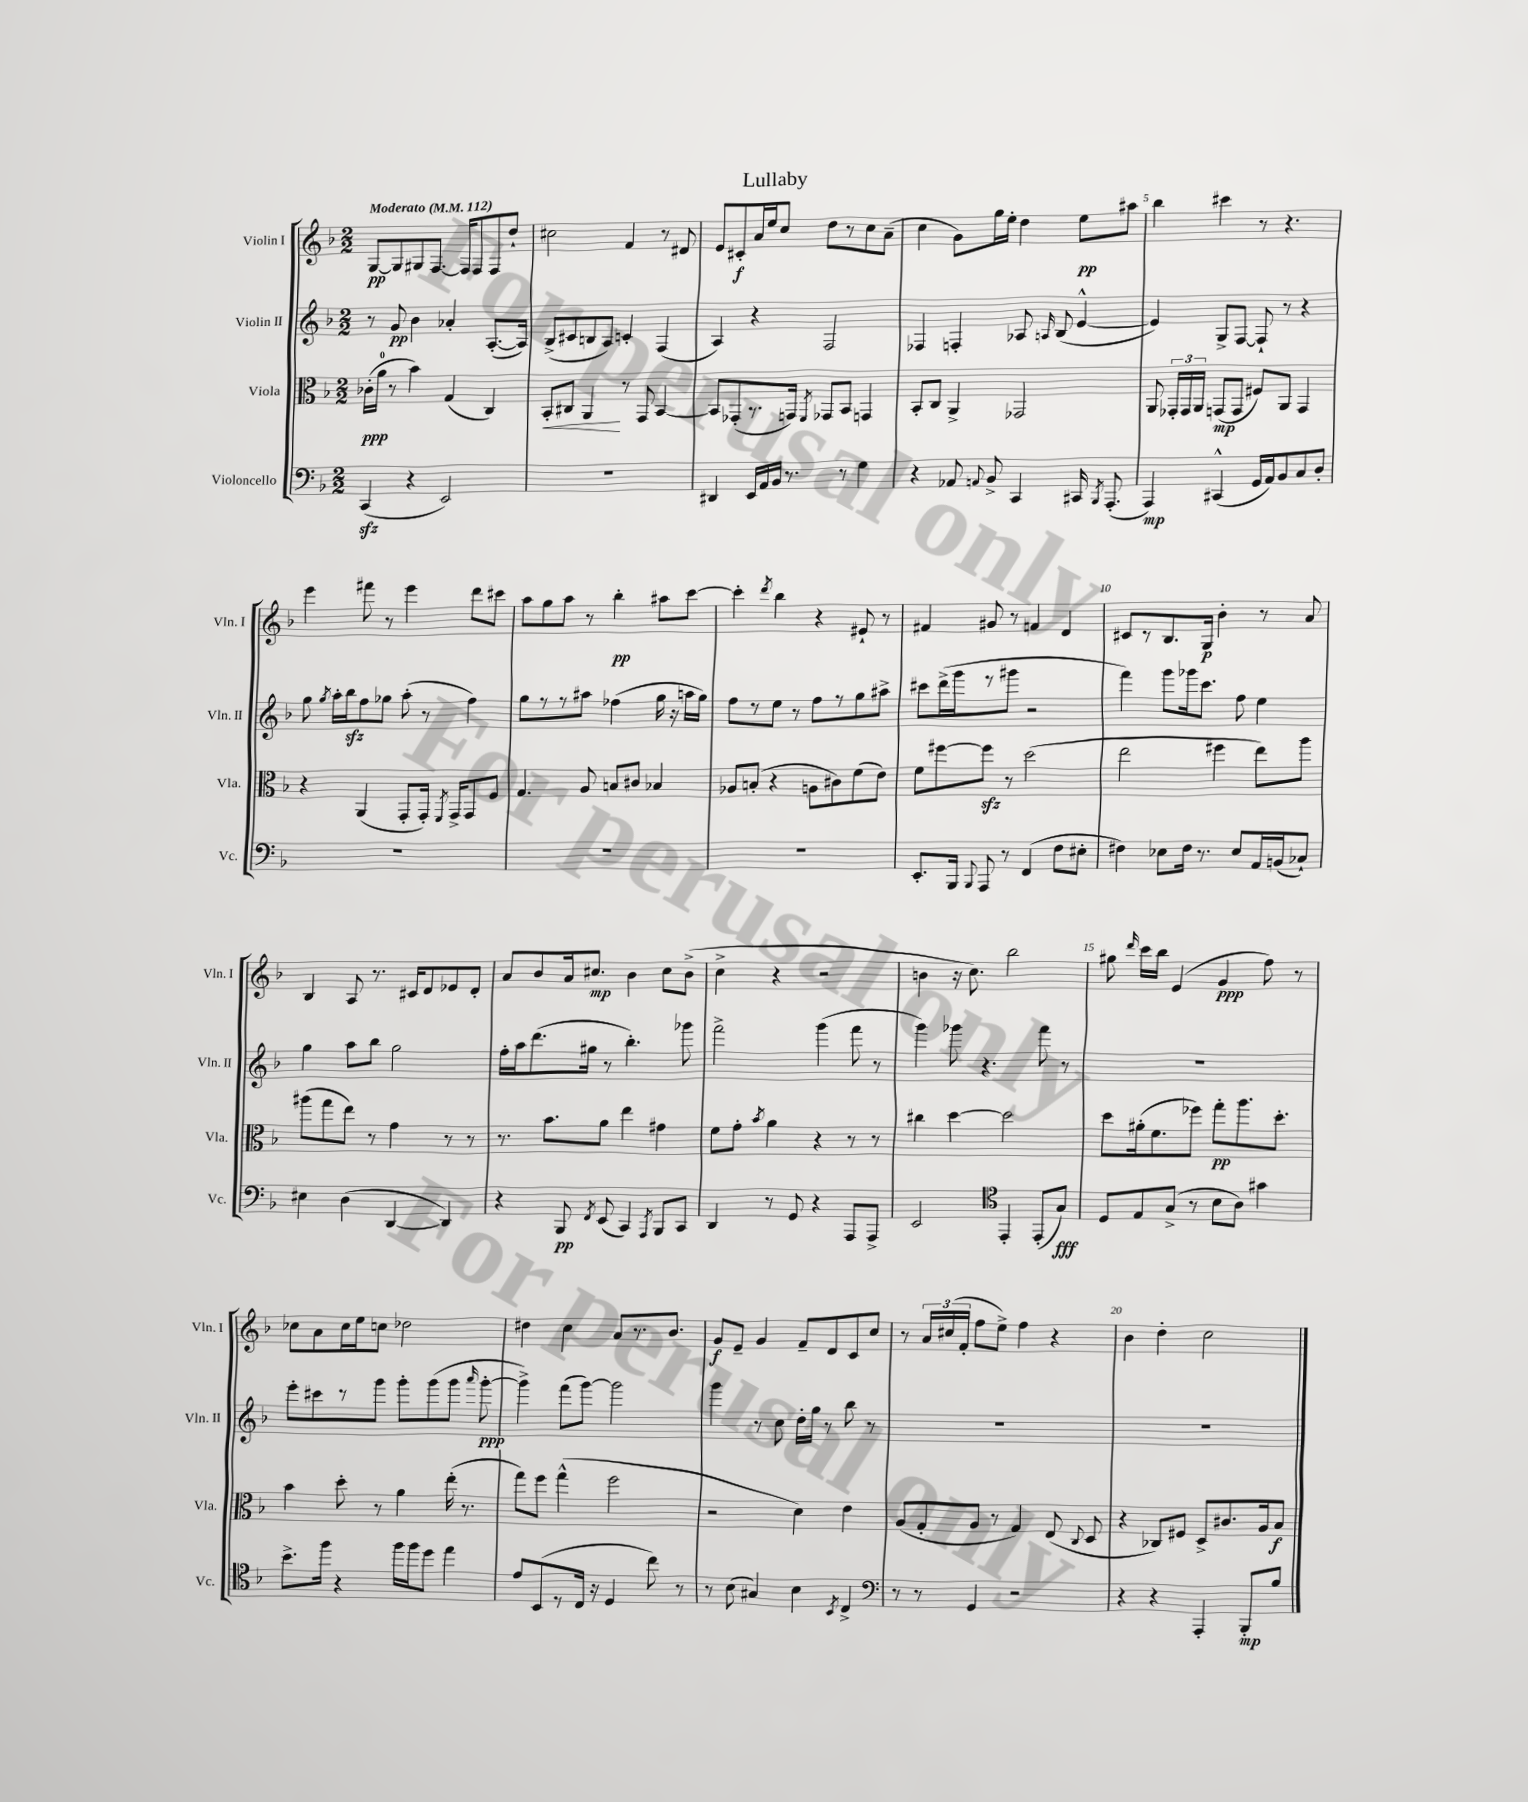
\header { title = "Lullaby" }
<<
\new StaffGroup <<
\new Staff = "s0" \with { instrumentName = "Violin I" shortInstrumentName = "Vln. I" } {
    \clef treble \key f \major \numericTimeSignature \time 2/2 \tempo "Moderato" 4 = 112
    \autoBeamOff g8[~\pp g8 gis8 f8.]~ f16[ f8 f8 d''8]-! |
    cis''2 f'4 r8 dis'8 |
    e'8[ cis'8-.\f a'16 e''16 c''8] d''8[ r8 c''8 a'8]--( |
    c''4 g'8[) g''16 e''16]-. d''4 e''8[\pp ais''8] |
    bes''4 cis'''4 r8 r4. |
    e'''4 fis'''8 r8 e'''4 d'''8[ cis'''8] |
    a''8[ g''8 a''8] r8 bes''4-.\pp ais''8[ c'''8]~ |
    c'''4-. \acciaccatura { d'''8 } bes''4 r4 eis'8-! r8 |
    fis'4 gis'8 r8 f'4 d'4 |
    cis'8[ r8 bes8. g16]\p bes'4-. r8 a'8 |
    bes4 a8 r8. cis'16[ d'8 ees'8 d'8]-. |
    a'8[ bes'8 a'16 cis''8.]\mp bes'4 cis''8[ bes'8]->( |
    c''4-> r4 r2 |
    b'4 r16 c''8.) bes''2 |
    gis''8 \grace { d'''16 } c'''16[ bes''16] e'4( g'4\ppp f''8) r8 |
    ces''8[ a'8 ces''16 e''16 c''8] des''2 |
    dis''4 c''4 a'8[ r8. bes'8.] |
    g'8[\f e'8]-- g'4 f'8[-- d'8 c'8 c''8] |
    r8 \tuplet 3/2 { a'16[ cis''16( f'16]-. } f''8[ e''8]->) f''4 r4 |
    bes'4 d''4-. c''2 \bar "|." |
}
\new Staff = "s1" \with { instrumentName = "Violin II" shortInstrumentName = "Vln. II" } {
    \clef treble \key f \major \numericTimeSignature \time 2/2
    \autoBeamOff r8 g'8\pp bes'4 aes'4-. a8.[~-.( a16]) |
    bes8[->( cis'8 b8 a8]) c'4-. f4( |
    a4) r4 f2 |
    fes4 f4-. aes8 \grace { a16 } bes8( e'4~-^ |
    e'4) g8[-> f8]~ f8-! r8 r4 |
    g''8 \acciaccatura { g''8 } a''16[-. bes''16\sfz f''8 ges''8] a''8-.( r8 f''4) |
    g''8[ r8 r8 ais''8] fes''4( g''16 r16 a''16[ g''16]) |
    f''8[ r8 e''8] r8 f''8[ r8 g''8 ais''8]-> |
    cis'''8[ d'''16->( g'''16 r8 gis'''8] r2 |
    f'''4) g'''8[ ges'''16 c'''8.] f''8 e''4 |
    g''4 a''8[ bes''8] g''2 |
    f''16[-. a''16 d'''8.( gis''16] r8 bes''4.-.) ges'''8 |
    f'''2-> g'''4( f'''8 r8 |
    g'''4) ges'''8 r4. f'''8 r8 |
    R1 |
    e'''8[-. cis'''8 r8 g'''8] g'''8[-. g'''8( g'''8] \grace { a'''16 } g'''8~-.\ppp |
    g'''4->) f'''8[( g'''8]~) g'''2 |
    g'''4 r8 c''8 d''16[-. g''16] r8 bes''8 r8 |
    R1 |
    R1 \bar "|." |
}
\new Staff = "s2" \with { instrumentName = "Viola" shortInstrumentName = "Vla." } {
    \clef alto \key f \major \numericTimeSignature \time 2/2
    \autoBeamOff ces'16[-.\ppp( a'16]-0 r8 bes'4) g4( c4) |
    bes,8[-.\< cis8] a,4\! r8 g,8 bes,4~ |
    bes,8[ ges,8-.( r8. g,16]) \acciaccatura { f,8 } ges,8[ bes,8] g,4 |
    bes,8[-. c8] a,4-> ges,2 |
    a,8 \tuplet 3/2 { ges,16[-. ges,16 a,16] } g,8[\mp( g,8] fis8[) a,8] g,4 |
    r4 a,4( g,8[-. g,16]-.) \acciaccatura { f,8 } g,16[-> g,8 f8] |
    g4. a8 b8[ cis'8] bes4 |
    aes8[ b8]-.( r4 a8[ cis'8) f'8( e'8]) |
    f'8[ fis''8~ fis''8]\sfz r8 d''2( |
    e''2 fis''4 e''8[) a''8] |
    ais''8[( g''8 e''8]) r8 g'4 r8 r8 |
    r8. bes'8.[ a'8] e''4 gis'4 |
    f'8[ g'8]-. \acciaccatura { bes'8 } a'4 r4 r8 r8 |
    cis''4 d''4~ d''2 |
    d''8[ ais'16-.( f'8. fes''8]) g''8[-.\pp a''8. d''8.]-. |
    bes'4 d''8-. r8 a'4 e''16-.( r8. |
    g''8[) f''8] g''4-^( f''2 |
    r2 d'4) e'4 |
    a8[( g8-. a8] r8 g4) e8( \appoggiatura { c8 } d8 |
    r4 ces8[) fis8] d8[-> cis'8. a16 bes8]\f \bar "|." |
}
\new Staff = "s3" \with { instrumentName = "Violoncello" shortInstrumentName = "Vc." } {
    \clef bass \key f \major \numericTimeSignature \time 2/2
    \autoBeamOff c,4\sfz( r4 e,2) |
    R1 |
    dis,4 e,16[ a,16 bes,16] r8. r8 g4 |
    r4 aes,8 \appoggiatura { a,8 } bes,8-> c,4 cis,16 \acciaccatura { bes,,8 } a,,8.-.( |
    a,,4\mp) cis,4-^( g,16[ a,16) bes,8 c8 d8]-. |
    R1 |
    R1 |
    R1 |
    e,8.[-. bes,,16] \appoggiatura { bes,,8 } a,,8 r8 f,4( f8[ eis8]-. |
    fis4) ees8[ fis16] r8. ees8[ a,16 b,16( ces8]-!) |
    eis4 d4( d,4~ d,4) |
    r4 bes,,8\pp \acciaccatura { f,8 } e,8( c,4) \acciaccatura { a,,8 } bes,,8[ c,8] |
    d,4 r8 g,8 r4 a,,8[ a,,8]-> |
    e,2 \clef tenor e,4-. e,8[-.( g8]\fff) |
    d8[ e8 g8]->( r8 bes8[ a8]) gis'4 |
    bes'8.[-> f''16] r4 f''16[ f''16 d''8] e''4 |
    e'8[ bes,8( r8 c16] r16 d4 c''8) r8 |
    r8 bes8( gis4) bes4 \acciaccatura { bes,8 } c4-> |
    \clef bass r8 r8 g,4 r2 |
    r4 r4 a,,4-. bes,,8[-.\mp bes8] \bar "|." |
}
>>
>>
\layout { \context { \Score \override BarNumber.break-visibility = ##(#f #t #t) barNumberVisibility = #(every-nth-bar-number-visible 5) } }
